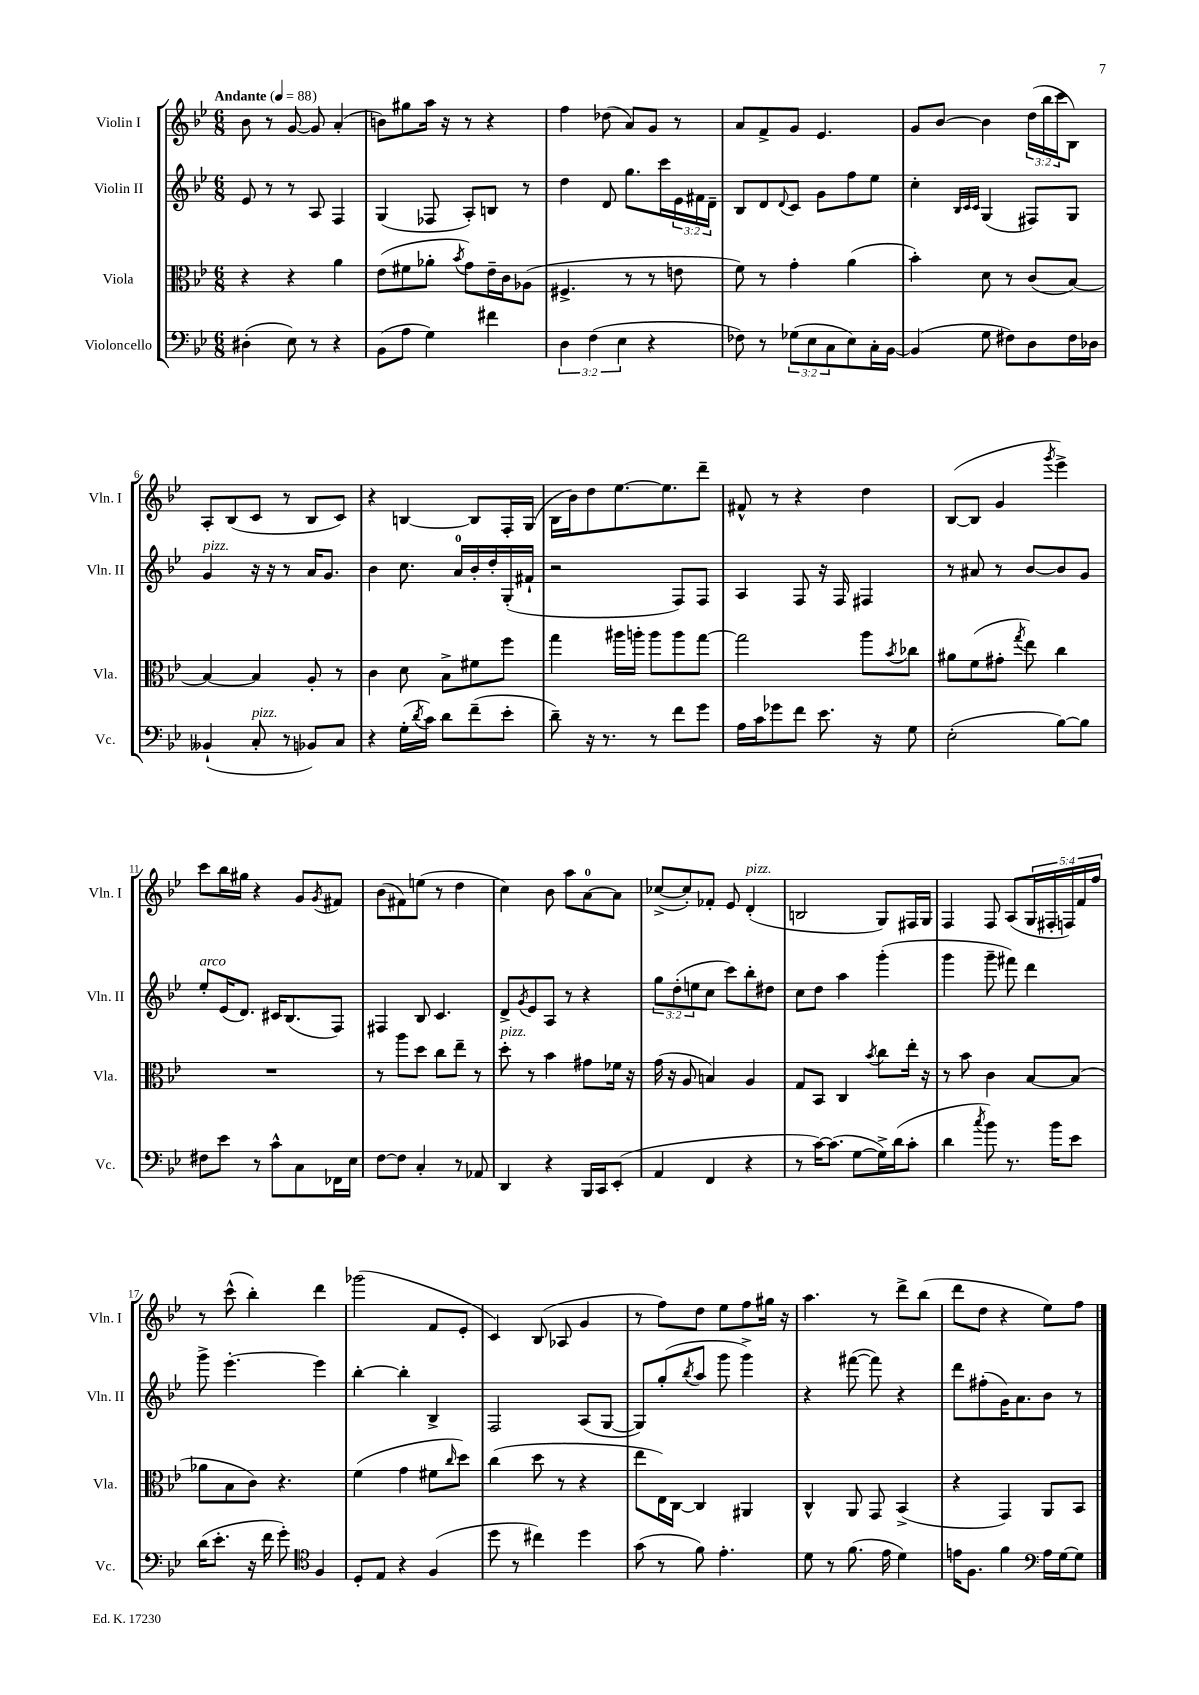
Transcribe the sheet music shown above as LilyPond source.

<<
\new StaffGroup <<
\new Staff = "s0" \with { instrumentName = "Violin I" shortInstrumentName = "Vln. I" } {
    \clef treble \key bes \major \numericTimeSignature \time 6/8 \override Staff.TupletNumber.text = #tuplet-number::calc-fraction-text \tempo "Andante" 4 = 88
    bes'8 r8 g'8~ g'8 a'4-.( |
    b'8) gis''8 a''16 r16 r8 r4 |
    f''4 des''8( a'8) g'8 r8 |
    a'8 f'8-> g'8 ees'4. |
    g'8 bes'8~ bes'4 \tuplet 3/2 { d''16( bes''16 c'''16 } bes8) |
    a8-. bes8( c'8 r8 bes8 c'8) |
    r4 b4~ b8 f16-. g16( |
    bes16 bes'16) d''8 ees''8.~ ees''8. d'''8-- |
    fis'8-^ r8 r4 d''4 |
    bes8~( bes8 g'4 \acciaccatura { g'''8 } ees'''4->) |
    c'''8 bes''16 gis''16 r4 g'8 \acciaccatura { g'8 } fis'8 |
    bes'8( fis'8) e''8( r8 d''4 |
    c''4) bes'8 a''8 a'8-0~ a'8 |
    ces''8~->( ces''8-.) fes'8-. ees'8 d'4-.^\markup { \italic "pizz." }( |
    b2 g8) fis16 g16 |
    f4 f8 a8( \tuplet 5/4 { g16 fis16-. f16) f'16 f''16 } |
    r8 c'''8-^( bes''4-.) d'''4 |
    ges'''2( f'8 ees'8-. |
    c'4) bes8( aes8 g'4 |
    r8 f''8) d''8 ees''8 f''8 gis''16 r16 |
    a''4. r8 d'''8-> bes''8( |
    d'''8 d''8 r4 ees''8) f''8 \bar "|." |
}
\new Staff = "s1" \with { instrumentName = "Violin II" shortInstrumentName = "Vln. II" } {
    \clef treble \key bes \major \numericTimeSignature \time 6/8 \override Staff.TupletNumber.text = #tuplet-number::calc-fraction-text
    ees'8 r8 r8 a8 f4 |
    g4( fes8 a8-.) b8 r8 |
    d''4 d'8 g''8. c'''16 \tuplet 3/2 { ees'16 fis'16 d'16-- } |
    bes8 d'8 \appoggiatura { d'8 } c'8 g'8 f''8 ees''8 |
    c''4-. \grace { bes32 c'32 c'32 } g4( fis8) g8 |
    g'4^\markup { \italic "pizz." } r16 r16 r8 a'16 g'8. |
    bes'4 c''8. a'16-0 bes'16-. d''16-. g16-.( fis'16-! |
    r2 f8) f8 |
    a4 f8 r16 f16 fis4 |
    r8 ais'8 r8 bes'8~ bes'8 g'8 |
    ees''8-.^\markup { \italic "arco" } ees'16( d'8.) cis'16 bes8.( f8) |
    fis4 bes8 c'4. |
    d'8-> \acciaccatura { g'8 } ees'8 a8 r8 r4 |
    \tuplet 3/2 { g''8 d''8-.( e''8 } c''8 c'''8) bes''8-. dis''8 |
    c''8 d''8 a''4 g'''4-.( |
    g'''4 g'''8-- fis'''8) d'''4 |
    g'''8-> ees'''4.~-. ees'''4 |
    bes''4~-. bes''4-. bes4-> |
    f2 a8( g8~ |
    g8) g''8-.( \acciaccatura { bes''8 } a''8 g'''8 g'''4->) |
    r4 fis'''8~( fis'''8) r4 |
    d'''8 fis''8-.( g'16) a'8. bes'8 r8 \bar "|." |
}
\new Staff = "s2" \with { instrumentName = "Viola" shortInstrumentName = "Vla." } {
    \clef alto \key bes \major \numericTimeSignature \time 6/8
    r4 r4 a'4 |
    ees'8( fis'8 aes'8-. \acciaccatura { bes'8 } g'8) ees'16-- c'16 aes8( |
    fis4.-> r8 r8 e'8 |
    f'8) r8 g'4-. a'4( |
    bes'4-.) d'8 r8 c'8( bes8~) |
    bes4~ bes4 a8-. r8 |
    c'4 d'8 bes8-> fis'8 f''8 |
    g''4 ais''16 a''16-. a''8 a''8 g''8~ |
    g''2 a''8 \acciaccatura { bes'8 } ces''8 |
    ais'8 f'8( gis'8-. \acciaccatura { g''8 } ees''8) c''4 |
    R2. |
    r8 a''8 d''8 c''8 ees''8-- r8 |
    d''8-.^\markup { \italic "pizz." } r8 bes'4 gis'8 fes'16 r16 |
    g'16( r16 a8 b4) a4 |
    g8 bes,8 c4 \acciaccatura { bes'8 } c''8 ees''16-. r16 |
    r8 bes'8 c'4 bes8~ bes8( |
    aes'8 bes8 c'8) r4. |
    f'4( g'4 fis'8 \grace { c''16 } d''8) |
    c''4( d''8 r8 r4 |
    ees''8 ees16) c16~ c4 ais,4 |
    c4-^ a,8 g,8 bes,4->( |
    r4 g,4) a,8 bes,8 \bar "|." |
}
\new Staff = "s3" \with { instrumentName = "Violoncello" shortInstrumentName = "Vc." } {
    \clef bass \key bes \major \numericTimeSignature \time 6/8 \override Staff.TupletNumber.text = #tuplet-number::calc-fraction-text
    dis4-.( ees8) r8 r4 |
    bes,8( a8 g4) fis'4 |
    \tuplet 3/2 { d4 f4( ees4 } r4 |
    fes8) r8 \tuplet 3/2 { ges8( ees8 c8 } ees8) c16-. bes,16~ |
    bes,4( g8 fis8) d8 fis16 des16 |
    beses,4-!( c8-.^\markup { \italic "pizz." } r8 bes,8) c8 |
    r4 g16-.( \acciaccatura { d'8 } c'16) d'8 f'8--( ees'8-. |
    d'8--) r16 r8. r8 f'8 g'8 |
    a16 c'16 ges'8 f'8 ees'8. r16 g8 |
    ees2-.( bes8~) bes8 |
    fis8 ees'8 r8 c'8-^ c8 fes,16 ees16 |
    f8~ f8 c4-. r8 aes,8 |
    d,4 r4 bes,,16 c,16 ees,8-.( |
    a,4 f,4 r4 |
    r8 c'16~) c'8.( g8~ g16->) d'16( c'8-. |
    d'4 \acciaccatura { c''8 } bes'8) r8. bes'16 ees'8 |
    d'16( ees'8.-. r16 f'16 g'8-.) \clef tenor f4 |
    d8-. ees8 r4 f4( |
    d''8 r8 cis''4) d''4 |
    g'8( r8 f'8) ees'4.-. |
    d'8 r8 f'8.( ees'16 d'4) |
    e'16 f8. f'4 \clef bass a16 g16~ g8 \bar "|." |
}
>>
>>
